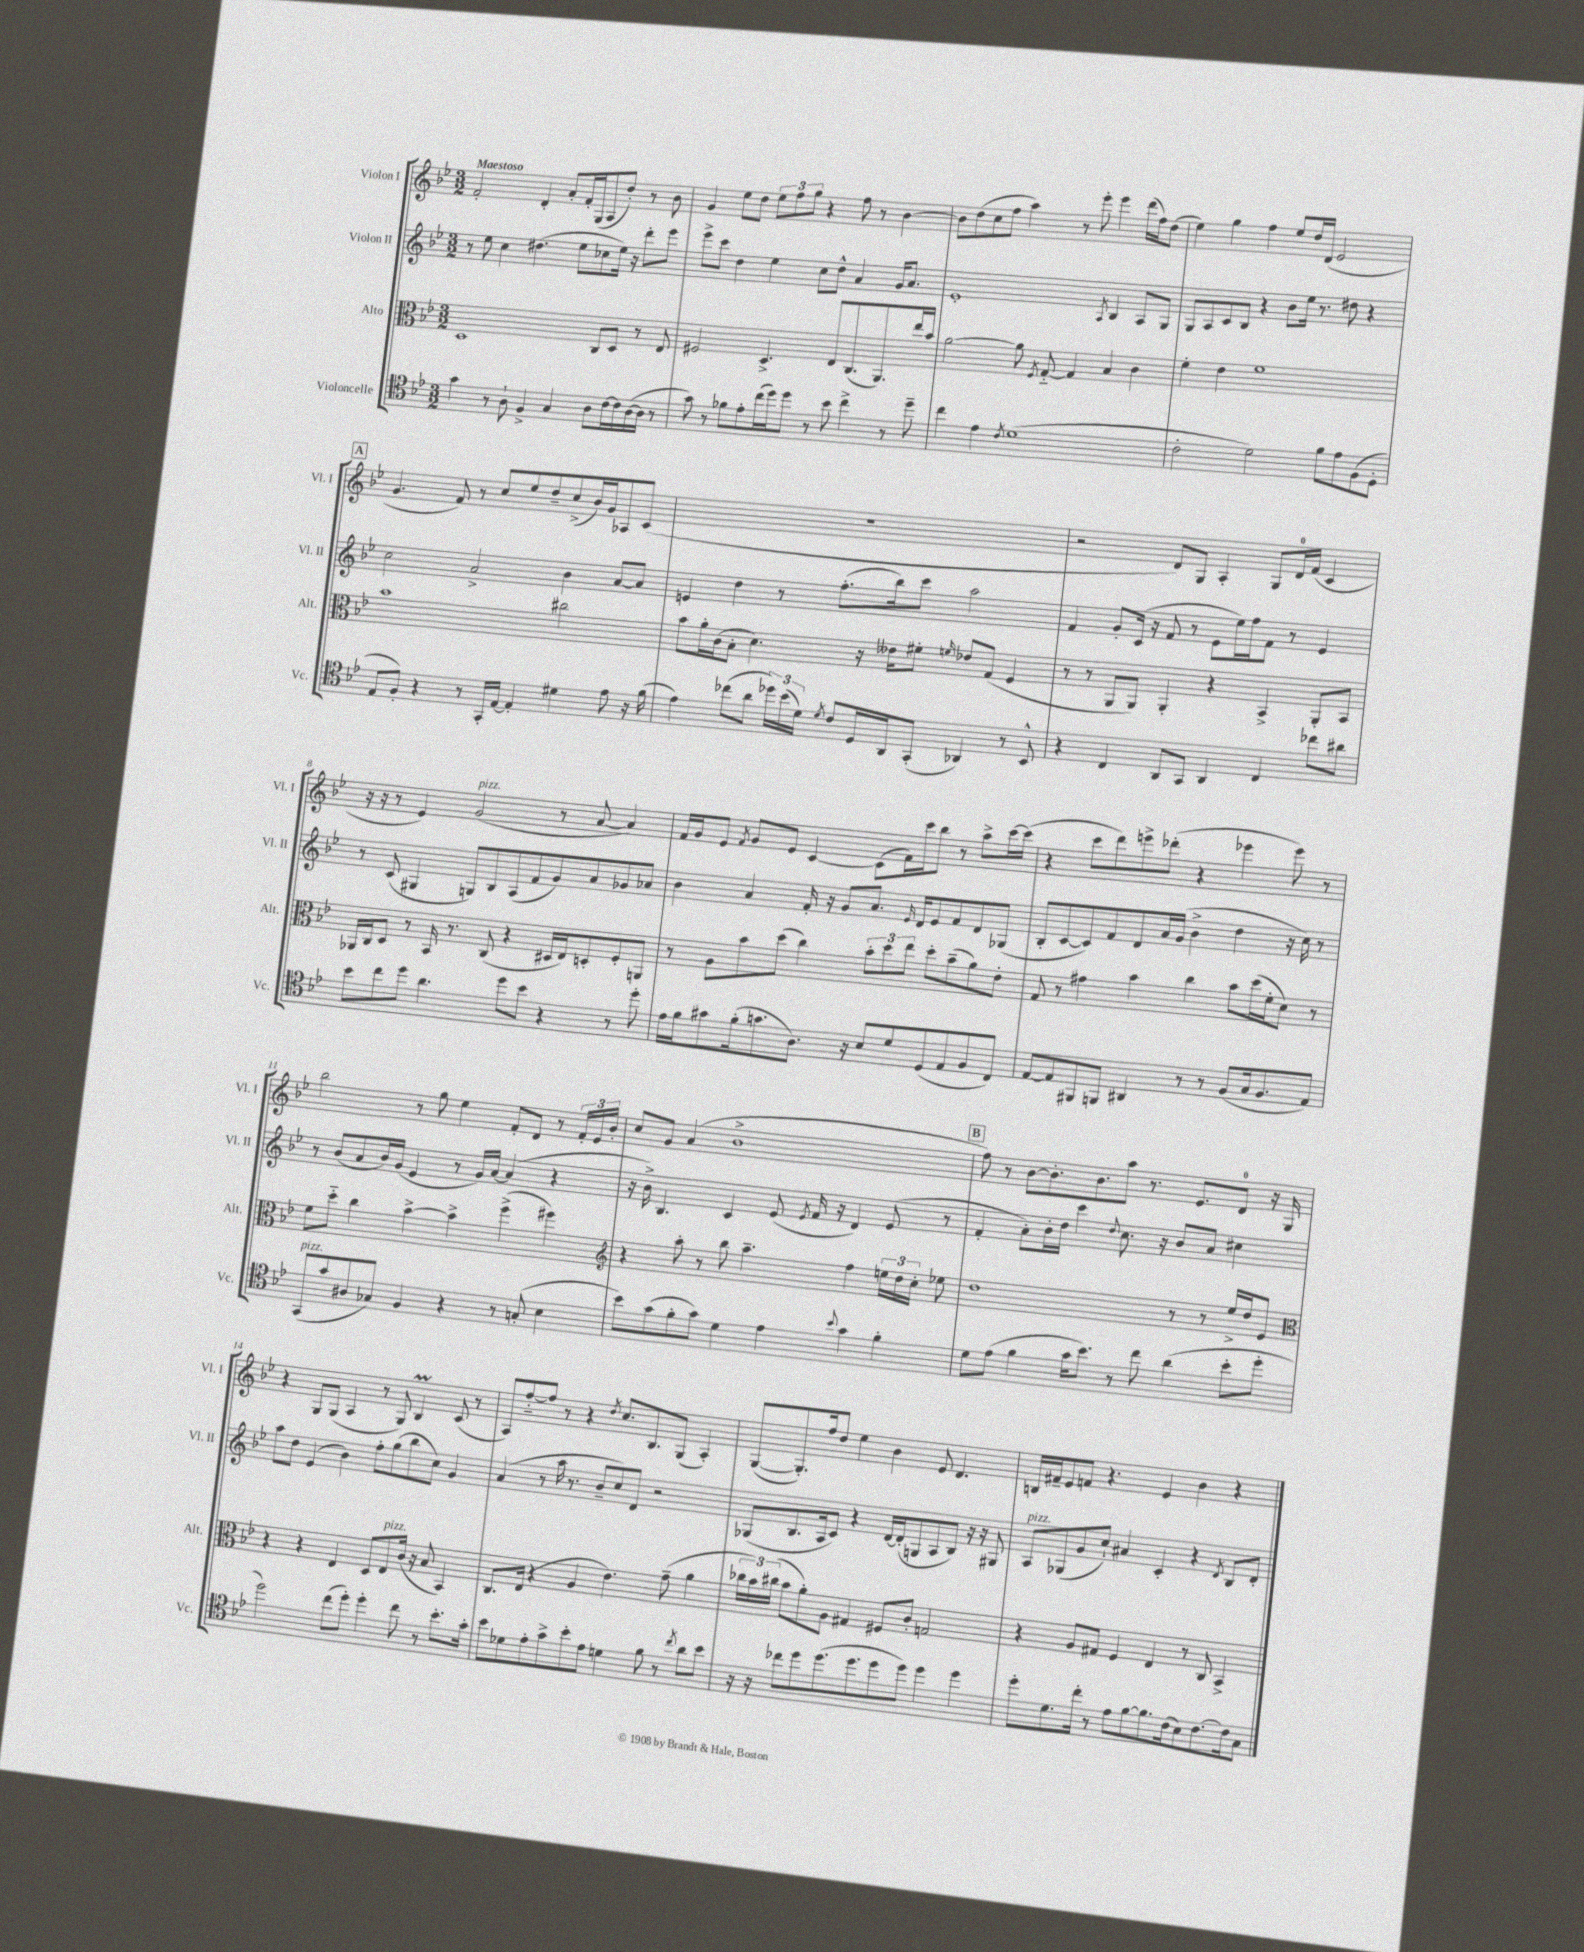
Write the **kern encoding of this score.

**kern	**kern	**kern	**kern
*part4	*part3	*part2	*part1
*staff4	*staff3	*staff2	*staff1
*I"Violoncelle	*I"Alto	*I"Violon II	*I"Violon I
*I'Vc.	*I'Alt.	*I'Vl. II	*I'Vl. I
*clefC4	*clefC3	*clefG2	*clefG2
*k[b-e-]	*k[b-e-]	*k[b-e-]	*k[b-e-]
*M3/2	*M3/2	*M3/2	*M3/2
=1	=1	=1	=1
!	!	!	!LO:TX:a:B:t=Maestoso
4g\	1D	8r	2f'/
.	.	8ee-\	.
8r	.	4cc\	.
8A`\	.	.	.
4F^/	.	(4.dd#X\	4d'/
4G/	.	.	8a'/L
.	.	8ee-\L	16f'/L
.	.	.	(16G/J
8A\L	8C/L	8cc-X\	8A/
[16c\L	8D/J	16ee-\Jk)	8dd'/J)
16c\]	.	16r	.
([16A\	8r	8ddd'\L	8r
16A\JJ]	.	.	.
8r	8E-/	8eee-\J	8b-\
=2	=2	=2	=2
8g\)	2F#X/	8eee-^\L	4g/
8r	.	8ccc\J	.
8f-X\L	.	4dd\	8ee-\L
8e-'\	.	.	8dd\J
(16cc\L	4.D^/	4ee-\	12ee-\L
16dd\J)	.	.	.
.	.	.	12ff\
8dd\J	.	.	.
.	.	.	12gg\J
8r	.	8cc\L	4r
8b-\	8E-/L	8dd^^\J	.
4cc^\	(8.C/	4a/	8ff\
.	.	.	8r
.	8.AA/)	.	.
8r	.	16g/KL	[4b-\
.	.	8.a/J	.
8dd~\	16ee-/L	.	.
.	16b-/JJ	.	.
=3	=3	=3	=3
4cc\	[2a\	1e-'	8b-\L]
.	.	.	(8dd\
4e-\	.	.	8cc\
.	.	.	8ff\J
8qc/	.	.	.
(1d	8a\]	.	4aa\)
.	8qF/	.	.
.	[8G/	.	.
.	4G/]	.	8r
.	.	.	8eee-'\
.	.	8qA/	.
.	4B-/	4B-/	4eee-\
.	4c\	8A/L	(16ddd\LL
.	.	.	16ff\J)
.	.	8G/J	(8dd\J
=4	=4	=4	=4
2c'\	4f'\	8G/L	4ee-\)
.	.	8A/	.
.	4e-\	8c/	4gg\
.	.	8B-/J	.
2d\)	1f	4r	4ff\
.	.	8b-\L	8ee-/L
.	.	16ee-\Jk	16dd/L
.	.	8.r	(16d/JJ
8f\L	.	.	2e-/
8e-\	.	8dd#X\	.
(8F\	.	4r	.
8D'\J	.	.	.
!!LO:LB:g=z
!!LO:REH:place=s1:t=A
=5	=5	=5	=5
8E-/L	1b-	2cc\	4.g/
8F'/J)	.	.	.
4r	.	.	.
.	.	.	8f/)
8r	.	2a^/	8r
16GG'/LL	.	.	8cc/L
[16E-/JJ	.	.	.
4E-'/]	.	.	8ee-/
.	.	.	8dd~/
4d#X\	2cc#X\	4b-\	(8cc^/
.	.	.	16b-/L)
.	.	.	16g/J
8e-\	.	[8a/L	8A-X/
16r	.	8a/J]	(8c/J
(16f\	.	.	.
=6	=6	=6	=6
4e-\)	8b-\L	4en/	1.r
.	16a'\L	.	.
.	(16c\J	.	.
(8cc-X\L	8B-'\J	4dd\	.
8a\J	4.d\)	.	.
24dd-X\LL)	.	8r	.
(24b-\	.	.	.
24d\JJ)	.	.	.
8qd/	.	.	.
8c/L	.	(8.ff'\L	.
16D/L	16r	.	.
16AA/J	16e--X\KL	16bb-\k)	.
(8GG'/J	8f#X'\J	8ccc\J	.
.	16qqfn/	.	.
4AA-X/)	8e-X/L	2aa\	.
.	(8G/J	.	.
8r	4F/	.	.
8BB-^^/	.	.	.
=7	=7	=7	=7
4r	8r	4f/	2r
.	8r	.	.
4C/	8AA/L	8g'/L	.
.	8AA/J)	(16c/Jk	.
.	.	16r	.
8AA/L	4AA'/	8f/	8d/L)
8GG/J	.	8r	8G/J
4AA/	4r	8e-\L	4A'/
.	.	16ee-\L)	.
.	.	16ff\J	.
4C/	4BB-^/	8f\J	8G/L
.	.	8r	16d/L
.	.	.	(16f/JJ
8cc-X\L	8AA'/L	4e-/	4c/
8a#X\J	8BB-/J	.	.
!!LO:LB:g=z
=8	=8	=8	=8
8b-\L	16AA-X/LL	8r	16r
.	16C/J	.	16r
8cc\	8D/J	(8c/	8r
8dd\J	8r	4G#X/	4e-/)
4.a\	16BB-/	.	.
.	8.r	.	.
!	!	!	!LO:TX:a:i:t=pizz.
.	.	8Gn/L)	(2g/
.	(8C/	8B-/	.
8dd\L	4r	(8A/	.
8b-\J	.	8f/	.
4r	16D#X/LL	8g/)	8r
.	16E-/J)	.	.
.	8Dn'/	8a/	[8a/
8r	8F'/	8g-X/	4a/])
8dd'\	8AAn/J	8a-X/J	.
=9	=9	=9	=9
16e-\LL	8r	4b-\	16f/LL
16f\J	.	.	16g/J
8g#X\	8A\L	.	8e-/J
.	.	.	8qf/
(16f'\k	8b-\	4a/	8g/L
8.gn\	.	.	.
.	(8dd\J	.	8e-/J
8.A\J)	4cc\)	16f'/	[4c/
.	.	16r	.
.	.	8g/L	.
16r	.	.	.
8B-/L	12b-'\L	8.a/J	(8c\L]
.	12dd\	.	.
8d/	.	.	16f\L)
.	12ee-\J	.	.
.	.	16qqe-/	.
.	.	16d/KL	16ccc\J
(8D/	8dd'\L	8e-/	8bb-\J
8E-/	(8b-~\	8f/	8r
8F/	8a\)	8d/	8aa^\L
8C/J)	8e-'\J	(8G-X/J	[16ccc\L
.	.	.	(16ccc\JJ]
=10	=10	=10	=10
[8E-/L	8G/	8B-'/L	4r
8E-/]	8r	[8c/	.
8FF#X/	4g#X\	8c/])	8ccc\L
8FFn/J	.	8f/	8ddd\)
4AA#X/	4b-\	8d/	8eeen^\
.	.	16a/L	(8ddd-X'\J
.	.	(16g/JJ	.
8r	4cc\	4b-^\	4r
8r	.	.	.
(8F/L	8b-\L	4dd\	4eee-X\
16G/k	(16dd\L	.	.
8.F/	16f'\J	.	.
.	8d\J)	16r	8eee-\)
.	.	16cc\)	.
8E-/J)	8r	8r	8r
!!LO:LB:g=z
=11	=11	=11	=11
!LO:TX:a:i:t=pizz.	!	!	!
(8GG/L	8f\L	8r	2bb-\
8g/	8dd\J	(8b-/L	.
8A#X/	4cc\	8a/	.
8G-X/J)	.	16b-/L)	.
.	.	(16g/JJ	.
4F/	[4b-^\	4e-/	8r
.	.	.	8gg\
4r	4b-^\]	8r	4ee-\
.	.	16g/LL)	.
.	.	[16a/JJ	.
8r	(4ff^\	(4a/]	8f'/L
(8Gn'/	.	.	8d/J
4B-\	4ff#X\)	4r	8r
.	.	.	24f'/LL
.	.	.	24e-/
.	.	.	24b-'/JJ
=12	=12	=12	=12
*	*clefG2	*	*
8b-\L)	4r	16r	8cc/L
.	.	16b-^\)	.
(8g\	.	4.B-/	8g/J
8f'\	8aa'\	.	(4a/
8g\J)	8r	.	.
4d\	8bb-\	4c/	1b-^
.	4.aa~\	.	.
4e-\	.	(8e-/	.
.	.	8qe-/	.
.	.	16f/	.
.	.	16r	.
8qqb-/	.	.	.
4g\	4ff\	4d/)	.
4f'\	24een\LL	(8e-/	.
.	24dd\	.	.
.	24cc'\JJ	.	.
.	8ee-X\	8r	.
!!LO:REH:place=s1:t=B
=13	=13	=13	=13
8d\L	1dd	4f'/	8ff\)
(8e-\J	.	.	8r
4f\	.	8a'\L)	[8b-\L
.	.	16b-'\L	8.b-'\]
.	.	16dd\JJ	.
16g\KL	.	4ccc\	.
8.b-\J)	.	.	8.b-\
.	.	8qqdd/	.
8r	.	8.cc\	8aa\J
8cc\	.	.	8.r
.	.	16r	.
(4a\	8r	8b-/L	.
.	.	.	8.e-/L
.	8r	8a/J	.
8b-'\L	16ee-^/LL	4cc#X\	8d/J
.	16dd/J	.	.
8dd'\J	8e-/J	.	16r
.	.	.	16G/
!!LO:LB:g=z
=14	=14	=14	=14
*	*clefC3	*	*
2dd\)	4r	8aa\L	4r
.	.	8dd\J	.
.	4r	(4e-/	8G/L
.	.	.	(8G/J
(8cc\L	4E-/	4b-\)	4A/
8dd'\J)	.	.	.
4dd'\	8D/L	8ff'\L	8r
!	!LO:TX:a:i:t=pizz.	!	!
.	8E-/	(8gg\	8G/)
8cc\	(16c/Jk	8bb-\	4B-M/
.	16r	.	.
8r	8B-/	8cc\J)	.
8.b-'\L	4BB-/)	4g/	(8c/
.	.	.	8r
16g'\Jk	.	.	.
=15	=15	=15	=15
8b-\L	8.C/L	(4a/	8A/L)
8d-X\	.	.	[8ff/
.	(16E-/Jk	.	.
8e-'\	4r	8r	8ff/J]
8g^\	.	16aa\	8r
.	.	8.r	.
8b-'\	4A/	.	4r
8e-\J	.	8b-~/L	.
.	.	.	8qdd/
4dn\	4.e-\)	8cc/)	8.cc/L
.	.	8d/J	.
.	.	.	8.B-/
8f\	.	2r	.
8r	(8g~\	.	(8G/J
8qcc/	.	.	.
8a\L	4a\	.	4A'/)
8b-\J	.	.	.
=16	=16	=16	=16
16r	24cc-X\LL	(8G-X/L	([8G/L
.	24b-\)	.	.
16r	.	.	.
.	(24cc#X\JJ	.	.
8cc-X\L	8b-\L	8.B-/	8.G'/])
8dd\	8a'\)	.	.
.	.	16A/k	16ff/k
(8.dd\	8A\J	8c/J)	8dd/J
.	4G#X/	4r	4ee-\
8.dd\	.	.	.
8dd\	8F#X/L	[16d/LL	4b-\
.	.	(16d'/J]	.
8dd\J)	8c'/J	8Gn/	.
4dd\	2Gn/	8A/	8e-/
.	.	8B-/J)	4.d/
4dd\	.	16r	.
.	.	16r	.
.	.	8G#X/	.
=17	=17	=17	=17
!	!	!LO:TX:a:i:t=pizz.	!
8dd'\L	4r	8A/L	16Bn/LL
.	.	.	16f#X~/J
8.d\	.	(8G-X/	8e-/
.	8A/L	8g/	8fn/J
16cc'\Jk	.	.	.
8r	8G#X/J	8cc`/J)	4.r
8e-\L	4F/	4a#X/	.
[8f\	.	.	.
8.f\]	4E-/	4c'/	4e-/
(16c\k	.	.	.
8B-\)	8r	4r	4b-\
[8.c\	8C/	.	.
.	.	8qd/	.
.	4BB-^/	8B-/L	4r
16c\k]	.	.	.
8G\J	.	8d'/J	.
==	==	==	==
*-	*-	*-	*-
